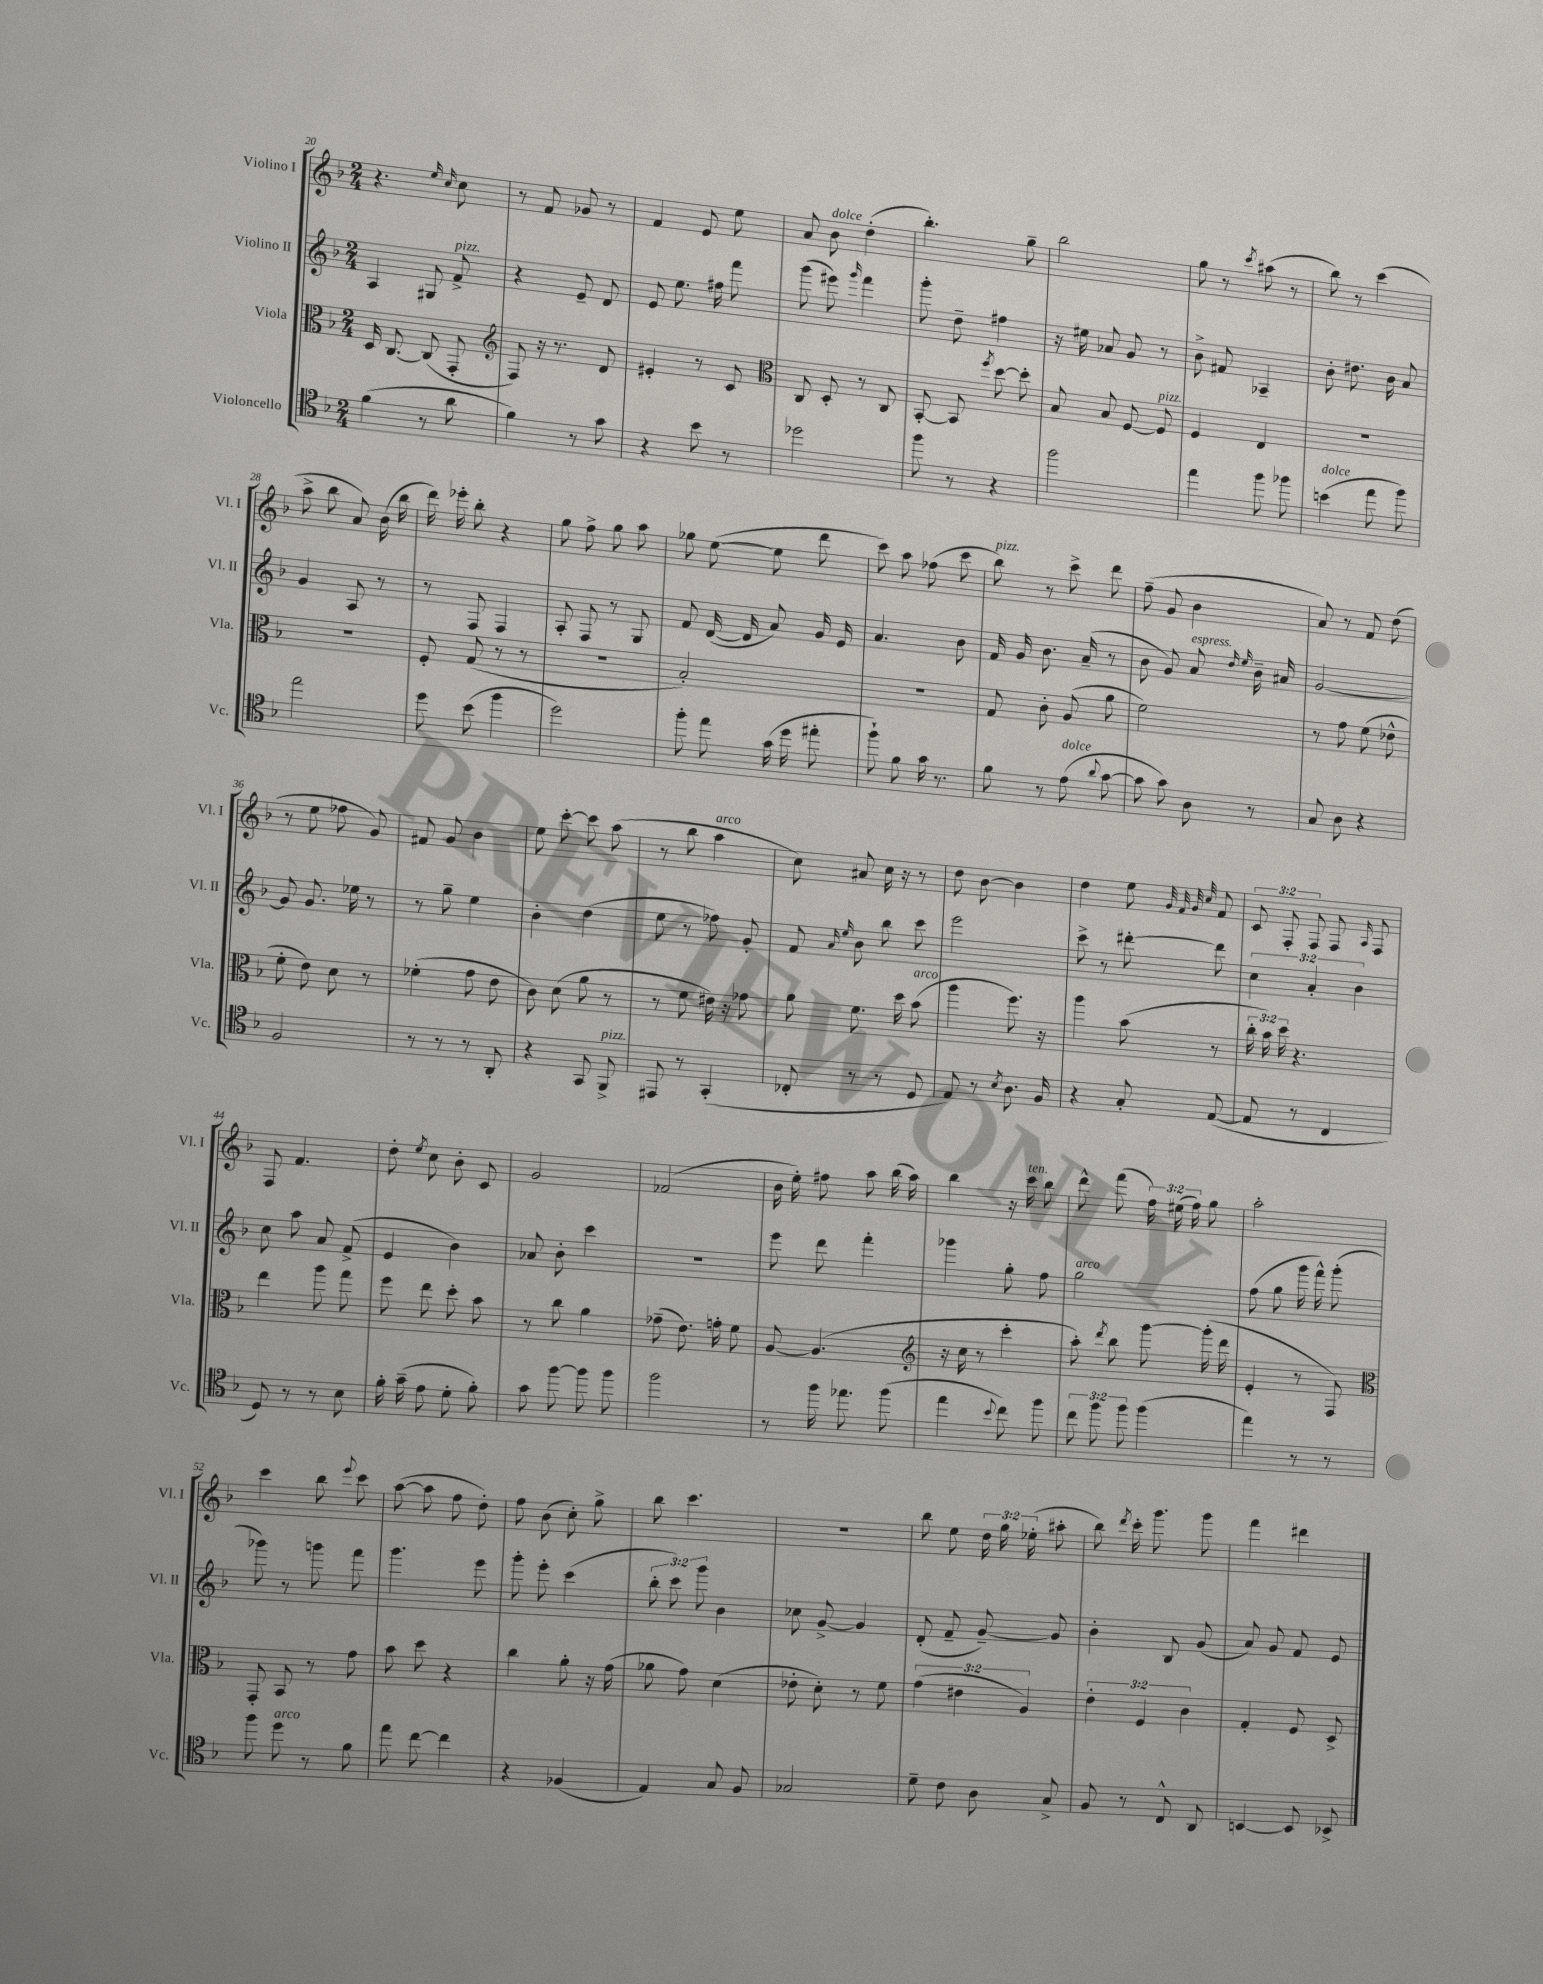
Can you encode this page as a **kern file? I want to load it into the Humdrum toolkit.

**kern	**kern	**kern	**kern
*staff4	*staff3	*staff2	*staff1
*clefC4	*clefC3	*clefG2	*clefG2
*k[b-]	*k[b-]	*k[b-]	*k[b-]
*M2/4	*M2/4	*M2/4	*M2/4
(4f\	16D/	4A/	4.r
.	[8.C/	.	.
8r	(8C/]	8G#/	.
.	.	.	16qqee/
.	.	.	16qqcc/
8a\	8GG'/	8f^/	8cc\
=	=	=	=
*	*clefG2	*	*
4f\)	8F/)	4r	8r
.	16r	.	8f/
.	8.r	.	.
8r	.	8e~/	8g-/
8g\	8d/	8d/	8r
=	=	=	=
4r	4e#'/	8e/	4f/
.	.	8.ee\	.
8b-\	8r	.	8e/
.	.	16ff#\	.
8r	8c/	8fff\	8ee\
=	=	=	=
*	*clefC3	*	*
2dd-\	8C/	(8ggg\	8a/
.	8D'/	8eee#\)	8b-\
.	.	16qqggg/	.
.	8r	4fff\	(4dd'\
.	8C/	.	.
=	=	=	=
8ff\	[8BB-'/	8ggg'\	4.bb-'\)
8r	8BB-/]	8dd~\	.
.	8qff/	.	.
4r	[8dd\	4ff#\	.
.	8dd'\]	.	8gg~\
=	=	=	=
2ff\	8B-/	16r	2bb-\
.	.	16ee#\	.
.	8B-/	8a-/	.
.	[8F/	8g/	.
.	8F/]	8r	.
=	=	=	=
4ee\	4F/	8b-^\	8gg\
.	.	8f#/	8r
.	.	.	8qccc/
8ff\	4E/	4A-~/	(8aa#\
8ff-\	.	.	8r
=	=	=	=
(4b\	2r	8b-'\	8bb-\)
.	.	8.dd#\	8r
8ee\	.	.	(4ccc\
.	.	16b-\	.
8ff\)	.	8a/	.
=	=	=	=
2ee\	2r	4g/	8aa^\
.	.	.	8bb-\
.	.	8A/	8a/)
.	.	8r	(16b-\
.	.	.	16bb-\
=	=	=	=
8dd\	8F'/	8r	16ddd\)
.	.	.	16eee-'\
(8b-\	(8G/	8F/	8bb-'\
4ff\	8r	4F/	4r
.	8r	.	.
=	=	=	=
2dd\)	2r	8A'/	8gg\
.	.	8F/	8ff^\
.	.	8r	8gg\
.	.	8G/	8aa\
=	=	=	=
8ff'\	2B-'/)	8f/	8gg-\
8ee\	.	([16d/	([8ee\
.	.	16d/]	.
(16g\	.	8a/)	8ee\]
16dd\	.	.	.
8ee#'\	.	16g/	8ddd\
.	.	16e/	.
=	=	=	=
8ff`\)	2r	4.a/	8ccc\)
8f\	.	.	8aa\
16g\	.	.	(8ff-\
8.r	.	.	.
.	.	8b-\	8ccc\
=	=	=	=
8f\	8G/	16f/	8bb-\)
.	.	16g/	.
8r	8c'\	8.b-\	8r
(8e\	(8A/	.	8ccc^\
.	.	(16a~/	.
8qqa/	.	.	.
[8g\	8a\	8r	8ddd\
=	=	=	=
8g\]	2f\)	8b-\	(8ff~\
8g\)	.	8g/)	8g/
8A\	.	8a/	4b-\
.	.	16qqdd/	.
.	.	16qqee/	.
8r	.	16b-~\	.
.	.	16a#/	.
=	=	=	=
8G/	8r	[2g/	8a/)
8A\	8g\	.	8r
4r	(8f\	.	8f/
.	8e-^^\	.	(8dd\
=	=	=	=
2F/	8f'\	8g/]	8r
.	8e\)	8.g/	8ee\
.	8d\	.	8ff-\
.	.	16ee-\	.
.	8r	8r	8g/)
=	=	=	=
8r	(4f-'\	8r	8f#/
8r	.	8gg~\	8g/
8r	8g\	4ee\	4b-\
8AA'/	8e\	.	.
=	=	=	=
4r	8c\)	4b-'\	8ee\
.	(8d\	.	[8ccc'\
8GG/	8a\	(4dd\	8ccc\]
8FF^/	8r	.	(8aa\
=	=	=	=
8EE#/	8r	8ee\	8r
8r	8f\	8r	8bb-\
(4GG'/	16e#\)	8ff-\)	4aa\
.	16r	.	.
.	8g-\	8g'/	.
=	=	=	=
8C-'/	8a\	8f/	8cc\)
.	.	16qqa/	.
.	.	16qqee/	.
8r	8.f\	8b-\	8a#/
8r	.	8bb-\	16cc\
.	16dd\	.	16r
8D/	(8b-\	8ccc\	8r
=	=	=	=
8E/)	4aa\	2eee\	8dd\
8r	.	.	[8b-\
8qB-/	.	.	.
8.A\	8.ff\)	.	4b-\]
16F/	16r	.	.
=	=	=	=
4r	4aa\	8ccc^\	4dd\
.	.	8r	.
8G'/	(8b-\	[8ddd#'\	8ee\
.	.	.	32qqg/
.	.	.	32qqf/
.	.	.	32qqg/
.	.	.	32qqcc/
([8E/	8r	8ddd#\]	8f/
=	=	=	=
8E/]	24cc'\	6cc\	12c/
.	24b-\)	.	.
.	24dd\	.	12F'/
8r	4.r	.	.
.	.	6a'/	12F/
4C/	.	.	8F/
.	.	6b-\	.
.	.	.	16qqA/
.	.	.	8F/
=	=	=	=
8D/)	4ee\	8cc\	8F/
8r	.	8aa\	4.f/
8r	8aa\	8a/	.
8B-\	8gg\	(8f^/	.
=	=	=	=
16f'\	8ff\	4e/	8dd'\
(16g~\	.	.	.
.	.	.	8qee/
8e\	8ee\	.	8cc\
8d'\	8dd'\	4b-\)	8b-'\
8f'\)	8b-\	.	8c/
=	=	=	=
8g\	8r	8a-/	2g/
[8ff\	8cc\	8b-'\	.
8ff\]	4a\	4ccc\	.
8ff\	.	.	.
=	=	=	=
2ff\	(8g-~\	2r	(2f-/
.	8.e\)	.	.
.	16g'\	.	.
.	8f\	.	.
=	=	=	=
8r	[8A/	8eee\	16b-\
.	.	.	16ee'\)
16ff\	(4.A/]	8ddd\	8ff#\
8.ee-\	.	.	.
.	.	4fff'\	8aa\
(8ff\	.	.	(16bb-\
.	.	.	16aa\)
=	=	=	=
*	*clefG2	*	*
4ee\	16r	4ggg-\	4bb-\
.	16cc\	.	.
.	8r	.	.
8qqb-/	.	.	.
8cc\)	4ccc'\	8gg'\	16r
.	.	.	16ccc\
8ff\	.	8ff\	8bb-\
=	=	=	=
12cc\	8aa'\)	2gg\	8ddd^^\
12ff\	.	.	.
.	8qddd/	.	.
.	8bb-\	.	(8fff\
12ff\	.	.	.
(4ff\	[8ggg\	.	24ff\)
.	.	.	(24ee#\
.	.	.	24ff\)
.	(16ggg'\]	.	8gg\
.	16ddd\	.	.
=	=	=	=
4ee\)	4e'/	(8ff\	2aa'\
.	.	8gg\	.
8r	8r	16ggg\	.
.	.	16fff^^\)	.
8r	8F/)	(8ggg'\	.
=	=	=	=
*	*clefC3	*	*
8ff\	8GG'/	8ggg-\)	4ccc\
8dd\	8BB-/	8r	.
8r	8r	8ggg\	8bb-\
.	.	.	8qqeee/
8f\	8g\	8fff\	8ccc\
=	=	=	=
8ee\	8b-\	4.ggg\	([8aa\
[8cc\	8dd\	.	8aa\]
4cc\]	4r	.	8ff\
.	.	8eee\	8dd'\)
=	=	=	=
4r	4cc\	8ggg'\	8ff\
.	.	8eee'\	(8b-\
(4F-/	8a'\	(4ccc\	8cc'\)
.	16r	.	8gg^\
.	(16g\	.	.
=	=	=	=
4E/)	8a-\	12bb-'\	8bb-\
.	.	12ccc\)	.
.	8g\)	.	4.ccc\
.	.	12ggg\	.
8G/	(4d\	4b-\	.
8F/	.	.	.
=	=	=	=
2G-/	8e-'\	8cc-\	2r
.	8d'\)	[8g^/	.
.	8r	4g/]	.
.	8f\	.	.
=	=	=	=
8d~\	(6g\	(8d'/	8bb-\
8c\	.	8f~/	8ee\
.	6e#\	.	.
8A\	.	[8g~/)	24dd\
.	.	.	24gg\
.	6A/)	.	(24ee-'\
8G^/	.	8g/]	8aa#'\
=	=	=	=
8F/	6e'\	4b-'\	8bb-\)
.	.	.	8qddd/
8r	.	.	16ccc'\
.	6F/	.	.
.	.	.	8.ggg\
8C^^/	.	8B-/	.
.	6c\	.	.
8AA/	.	(8g/	8ggg\
=	=	=	=
[4BB/	4G'/	8a/)	4fff\
.	.	8g/	.
8BB/]	8F/	8f/	4ddd#\
8BB-^/	8D^/	8e/	.
==	==	==	==
*-	*-	*-	*-
